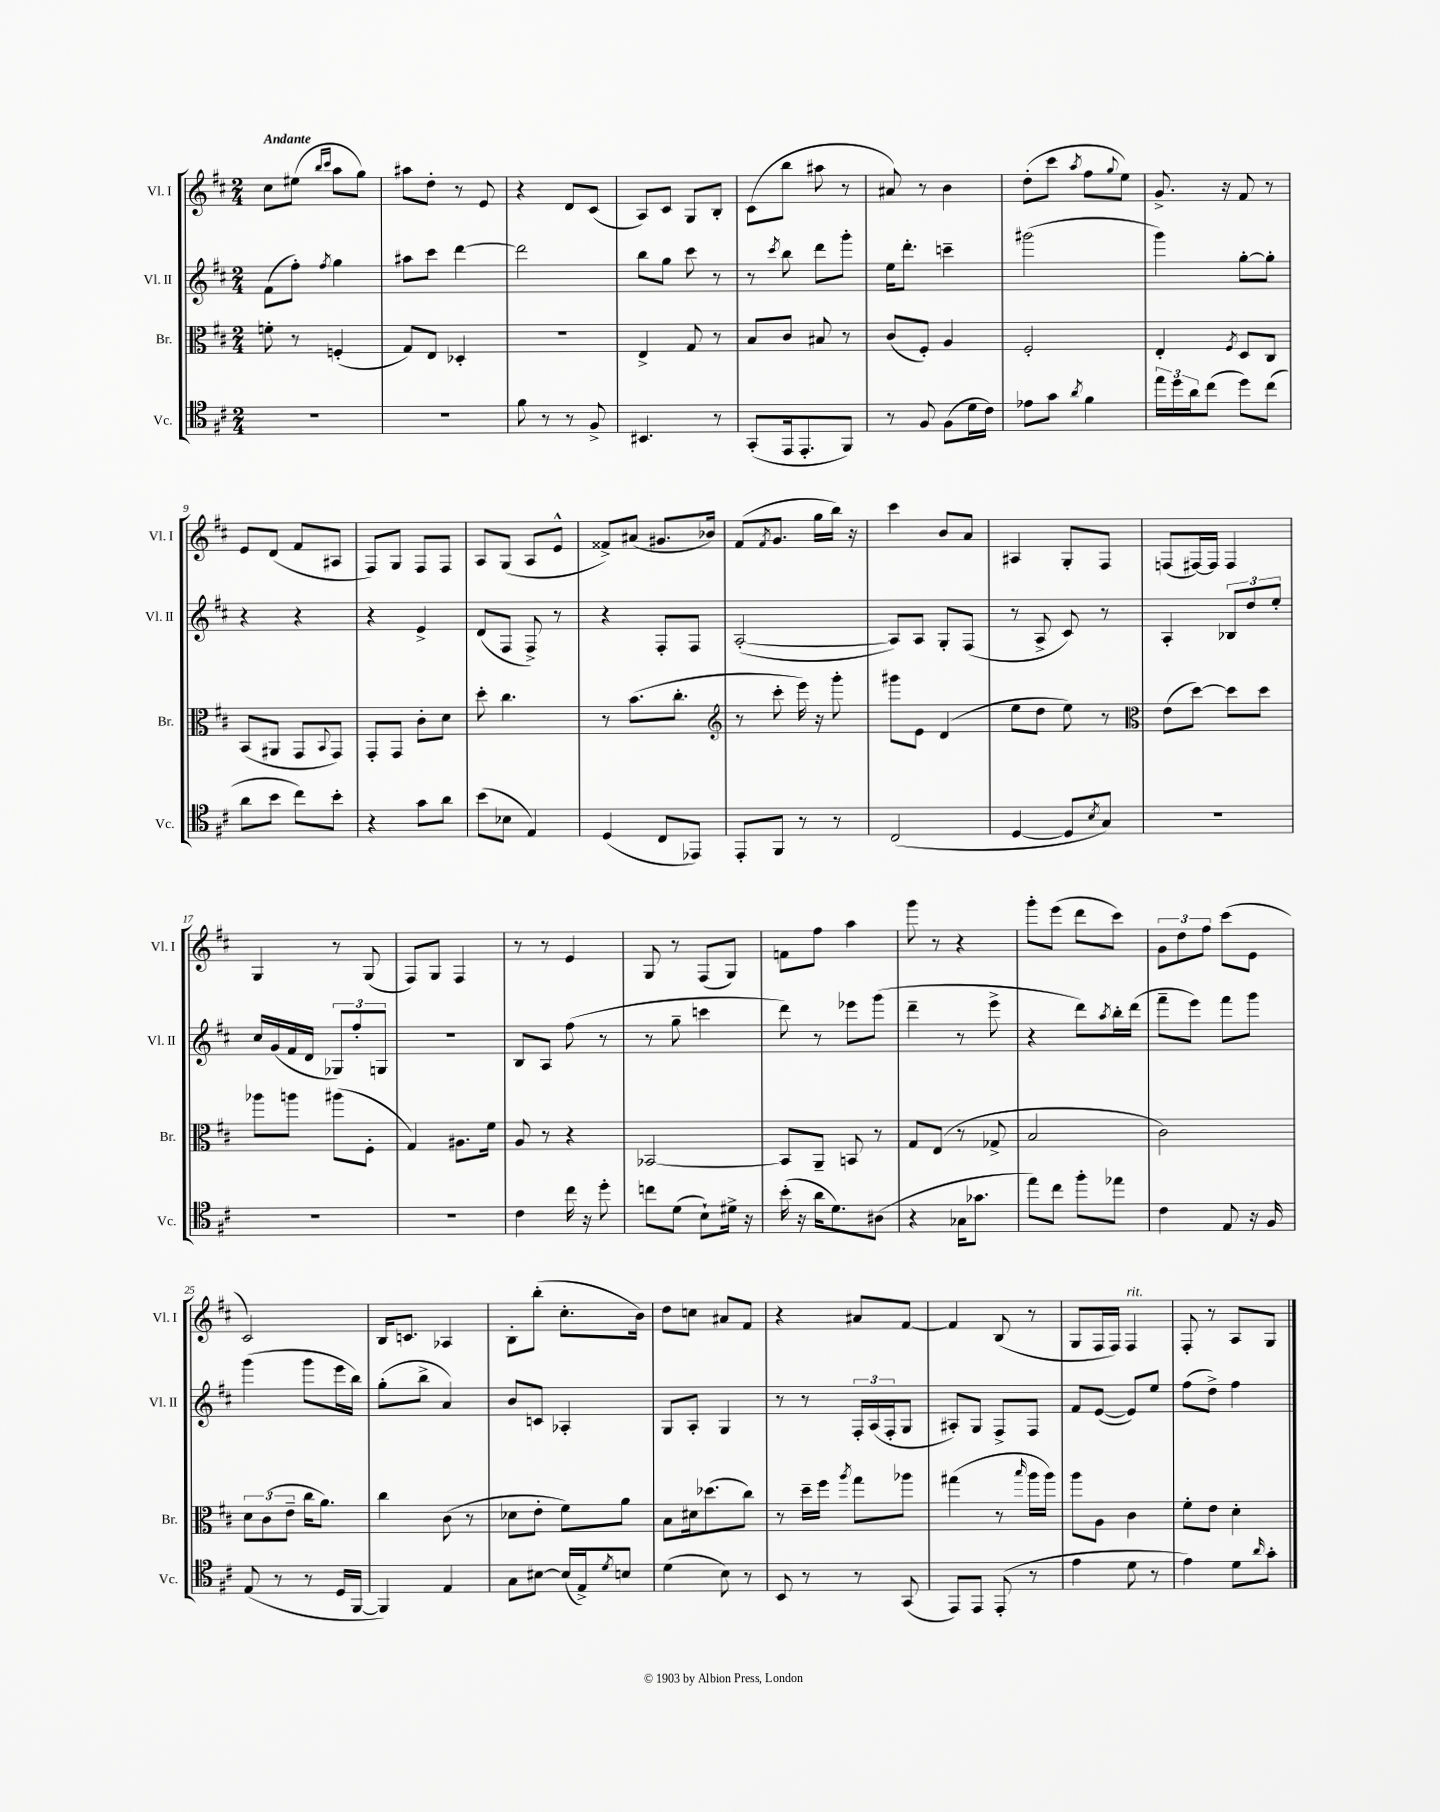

**kern	**kern	**kern	**kern
*staff4	*staff3	*staff2	*staff1
*clefC4	*clefC3	*clefG2	*clefG2
*k[f#c#]	*k[f#c#]	*k[f#c#]	*k[f#c#]
*M2/4	*M2/4	*M2/4	*M2/4
2r	8f'\	(8f#\L	8cc#\L
.	8r	8ff#'\J)	(8ee#\J
.	.	.	16qqbb/LL
.	.	8qff#/	16qqccc#/JJ
.	(4F'/	4gg\	8aa\L
.	.	.	8gg\J)
=	=	=	=
2r	8G/L)	8aa#\L	8aa#\L
.	8E/J	8ccc#\J	8dd'\J
.	4D-'/	[4ddd\	8r
.	.	.	8e/
=	=	=	=
8f#\	2r	2ddd\]	4r
8r	.	.	.
8r	.	.	8d/L
8F#^/	.	.	(8c#/J
=	=	=	=
4.BB#/	4E^/	8bb\L	8A/L)
.	.	8gg\J	8c#/J
.	8G/	8ccc#\	8G/L
8r	8r	8r	8B'/J
=	=	=	=
(8GG'/L	8B/L	8r	(8c#\L
.	.	8qccc#/	.
16EE/k	8c#/J	8bb\	8bb\J
8.EE'/	.	.	.
.	8B#/	8ddd\L	8aa#\
8FF#/J)	8r	8ggg'\J	8r
=	=	=	=
8r	(8c#/L	16ee\LK	8a#/)
.	.	8.ddd'\J	.
8F#/	8F#'/J)	.	8r
(8F#\L	4A/	4ccc~\	4b\
16d\L	.	.	.
16c#\JJ)	.	.	.
=	=	=	=
8e-\L	2F#'/	(2ggg#\	(8dd'\L
8g\J	.	.	8ccc#\J
8qa/	.	.	8qaa/
4f#\	.	.	8ff#\L
.	.	.	8qqgg/
.	.	.	8ee\J)
=	=	=	=
24ee\LL	4E'/	4ggg\)	8.g^/
24dd\	.	.	.
24a\J	.	.	.
(8cc#\J	.	.	.
.	.	.	16r
.	8qF#/	.	.
8dd\L)	8D/L	[8gg'\L	8f#/
(8cc#\J	8C#/J	8gg'\]J	8r
=	=	=	=
8a\L	(8BB/L	4r	8e/L
8b\J	8AA#/J	.	(8d/J
8cc#\L)	8GG/L	4r	8f#/L
.	8qqBB/	.	.
8b'\J	8GG/J)	.	8A#/J
=	=	=	=
4r	8GG'/L	4r	8F#/L)
.	8GG/J	.	8G/J
8g\L	8c#'\L	4e^/	8F#/L
8a\J	8d\J	.	8F#/J
=	=	=	=
(8b\L	8dd'\	(8d/L	8A/L
8B-\J	4.cc#\	8F#/J	(8G/J
4E/)	.	8F#^/)	8A/L
.	.	8r	8e^^/J
=	=	=	=
(4D/	8r	4r	8f##^/L)
.	(8.b\L	.	(8a#/J
8C#/L	.	8F#'/L	8.g#/L
.	8.cc#'\J	.	.
8EE-/J)	.	8F#/J	.
.	.	.	16b-/Jk)
=	=	=	=
*	*clefG2	*	*
8EE'/L	8r	([2A'/	(8f#/L
.	.	.	8qf#/
8FF#/J	8ccc#'\	.	8.g/J
8r	16eee\)	.	.
.	16r	.	16gg\LL
8r	8ggg'\	.	16bb\JJ)
.	.	.	16r
=	=	=	=
(2C#/	8ggg#\L	8A/]L)	4ccc#\
.	8e\J	8A/J	.
.	(4d/	8G'/L	8b/L
.	.	(8F#/J	8a/J
=	=	=	=
[4D/	8ee\L	8r	4A#/
.	8dd\J	8A^/	.
8D/]L	8ee\)	8c#/)	8G'/L
8qB/	.	.	.
8G/J)	8r	8r	8F#/J
=	=	=	=
*	*clefC3	*	*
2r	(8e\L	4A'/	(8F/L
.	[8dd\J)	.	[16F#/L)
.	.	.	16F#/]JJ
.	8dd\]L	12B-/L	4F#/
.	.	12dd/	.
.	8dd\J	.	.
.	.	12ee'/J	.
=	=	=	=
2r	8aa-\L	16cc#/LL	4G/
.	.	(16g/	.
.	8aa\J	16f#/	.
.	.	16d/JJ	.
.	(8aa#\L	12G-/L)	8r
.	.	12ff#'/	.
.	8F#'\J	.	(8G/
.	.	12G/J	.
=	=	=	=
2r	4G/)	2r	8F#/L)
.	.	.	8G/J
.	8.A#\L	.	4F#/
.	16f#\Jk	.	.
=	=	=	=
4c#\	8A/	8B/L	8r
.	8r	8A/J	8r
16cc#\	4r	(8ff#\	4e/
16r	.	.	.
8dd'\	.	8r	.
=	=	=	=
8cc\L	[2BB-/	8r	8G/
(8d\J	.	8gg~\	8r
8B`\L)	.	4ccc\	(8F#/L
16d#^\Jk	.	.	8G/J)
16r	.	.	.
=	=	=	=
(16b'\	8BB-/]L	8ddd\)	8f\L
16r	.	.	.
16a\LK	8AA~/J	8r	8ff#\J
8.d\)	.	.	.
.	8BB/	8eee-\L	4aa\
(8A#\J	8r	(8ggg\J	.
=	=	=	=
4r	8G/L	4ddd~\	8ggg\
.	(8E/J	.	8r
16G-\LK	8r	8r	4r
8.g-\J	.	.	.
.	8G-^/	8eee^\	.
=	=	=	=
8ee\L)	2B/	4r	8ggg'\L
8cc#\J	.	.	(8eee\J
8ff#'\L	.	8ddd\L)	8ddd\L
.	.	8qaa/	.
8ee-\J	.	16bb'\L	8ccc#\J)
.	.	(16ddd\JJ	.
=	=	=	=
4c#\	2c#\)	8fff#~\L	12g\L
.	.	.	12dd\
.	.	8eee\J)	.
.	.	.	12ff#\J
8E/	.	8fff#\L	(8ccc#\L
16r	.	8ggg\J	8e\J
16F#/	.	.	.
=	=	=	=
(8E/	12d\L	(4ggg\	2c#/)
.	(12c#\	.	.
8r	.	.	.
.	12e~\J	.	.
8r	16cc#\LK	8ggg\L	.
.	8.a\J)	.	.
16D/LL	.	16eee\L	.
[16FF#/JJ	.	16bb\JJ)	.
=	=	=	=
4FF#/])	4cc#\	(8gg'\L	16B/LK
.	.	.	8.c/J
.	.	8bb^\J	.
4E/	(8c#\	4a/)	4A-/
.	8r	.	.
=	=	=	=
8G\L	8d-\L	8b/L	8B'\L
[8B#\J	8e'\J	8c/J	(8bb'\J
(16B#/]LL	8f#\L)	4A-'/	8.cc#'\L
16E^/J)	.	.	.
8qd/	.	.	.
8B/J	8a\J	.	.
.	.	.	16b\Jk)
=	=	=	=
(4d\	8B\L	8G/L	8dd\L
.	16d#\k	8A'/J	8cc\J
.	(8.dd-\	.	.
8B\)	.	4G/	8a#/L
8r	8cc#\J)	.	8f#/J
=	=	=	=
8BB/	8r	8r	4r
8r	16dd~\LL	8r	.
.	16ff#\JJ	.	.
.	8qaa/	.	.
8r	8gg\L	24F#'/LL	8a#/L
.	.	(24A/	.
.	.	24F#'/J	.
(8GG/	8aa-\J	8G/J	[8f#/J
=	=	=	=
8EE/L)	(4gg#\	8A#'/L)	4f#/]
8EE/J	.	8G/J	.
(8EE'/	8r	8F#^/L	(8B/
.	16qqbb/	.	.
8r	16aa\LL	8F#/J	8r
.	16aa\JJ)	.	.
=	=	=	=
4e\	8aa\L	8f#/L	8G/L
.	8A\J	([8e/J	16F#/L
.	.	.	16F#/JJ)
8d\	4c#\	8e/]L)	4F#/
8r	.	8ee/J	.
=	=	=	=
4e\)	8f#'\L	(8ff#\L	8F#'/
.	8e\J	8dd^\J)	8r
8d\L	4d'\	4ff#\	8A/L
16qqa/	.	.	.
8g'\J	.	.	8G/J
==	==	==	==
*-	*-	*-	*-
